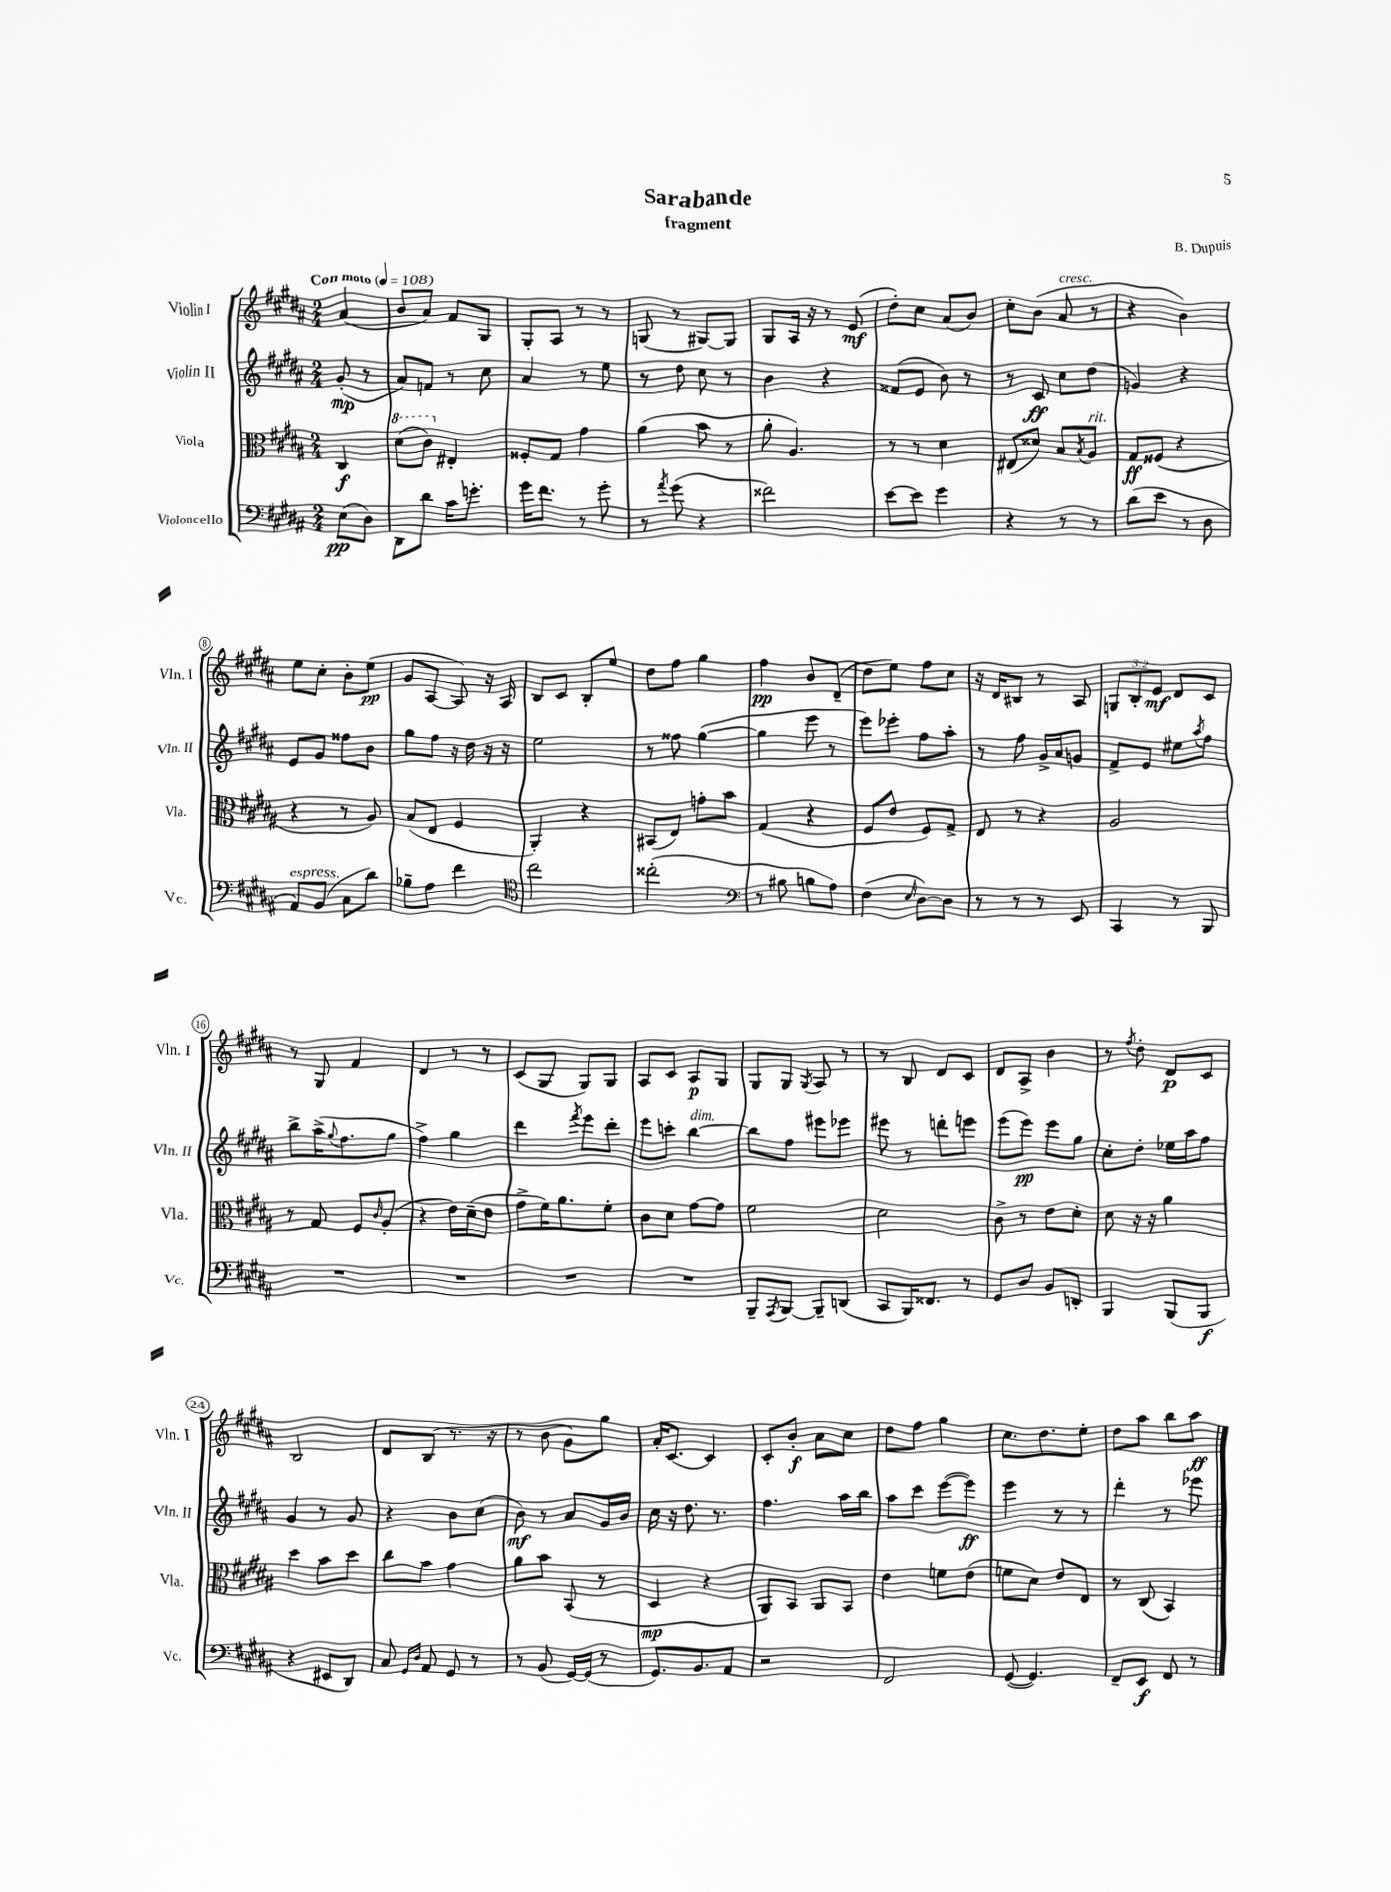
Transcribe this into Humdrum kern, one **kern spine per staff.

**kern	**kern	**kern	**kern
*staff4	*staff3	*staff2	*staff1
*clefF4	*clefC3	*clefG2	*clefG2
*k[f#c#g#d#a#]	*k[f#c#g#d#a#]	*k[f#c#g#d#a#]	*k[f#c#g#d#a#]
*M2/4	*M2/4	*M2/4	*M2/4
*MM108	*MM108	*MM108	*MM108
(8E	4C#	(8g#'	(4a#
8D#)	.	8r	.
=	=	=	=
8DD#	(8dd#	8a#)	8b
8d#	8cc#)	8f	8a#)
16c#	4E#'	8r	8f#
8.g'	.	.	.
.	.	8cc#	8G#
=	=	=	=
16g#	8F##'	4a#	8G#'
8.f#	.	.	.
.	8G#	.	8A#
8r	4g#	8r	8r
8g#'	.	8ee	8r
=	=	=	=
8r	(4a#	8r	(8G
8qa#	.	.	.
(8g#	.	8dd#	8r
4r	8b	8cc#	[8G#)
.	8r	8r	8G#]
=	=	=	=
2f##)	8a#'	4b	8G#
.	4.A#)	.	16A#
.	.	.	16r
.	.	4r	8r
.	.	.	(8e
=	=	=	=
[8e	8r	(8f##	8dd#')
8e]	8r	8e	8cc#
4g#	4d#	8b)	(8a#
.	.	8r	8b)
=	=	=	=
4r	(8E#	8r	8cc#'
.	8d##)	8c#	(8b
8r	8B	8cc#	8a#
.	8qB	.	.
8r	8A#	(8dd#	8r
=	=	=	=
(8d#	8G#	4g)	4r
8e	(8F##	.	.
8r	4r	4r	4b)
8D#	.	.	.
=	=	=	=
8AA#)	4r	8e	8ee
(8BB	.	8g#	8cc#'
8C#	8r	8ff##	8b'
8d#)	8A#)	8b	(8ee
=	=	=	=
8B-~	(8B	8gg#	8g#
8A#	8E	8ff#	[8A#
4f#	4F#	16r	8A#])
.	.	16dd#	.
.	.	16r	16r
.	.	16r	16A#
=	=	=	=
*clefC4	*	*	*
2cc#	4AA#')	2ee	8B
.	.	.	8c#
.	4r	.	8B'
.	.	.	8ee
=	=	=	=
(2cc##'	(8BB#	8r	8dd#
.	8E)	8ff##	8ff#
.	8g'	([4gg#	4gg#
.	8b	.	.
=	=	=	=
*clefF4	*	*	*
8r	(4G#	4gg#]	4ff#
8B#	.	.	.
8B	4r	8eee	8b
8A#)	.	8r	(8d#~
=	=	=	=
(4F#	8F#	8eee)	8dd#
.	8e	8eee-'	8ee)
16qqE	.	.	.
[8D#)	8F#)	8ff#	8ff#
8D#]	8G#^	8aa#'	8cc#
=	=	=	=
8r	8E	8r	16r
.	.	.	16d#
8r	8r	8ff#	8B#
8r	4r	16g#^	8r
.	.	16a#	.
8EE	.	8g	8A#
=	=	=	=
4CC#	2A#	8f#^	12G
.	.	.	12B'
.	.	8e	.
.	.	.	12e
8r	.	8ee#	8d#
.	.	8qaa#	.
8BBB	.	8ff#	8c#
=	=	=	=
2r	8r	8bb^	8r
.	8G#	(16aa#^	8G#
.	.	8qqgg#	.
.	.	8.ff#	.
.	8F#	.	4f#
.	16qqc#	.	.
.	(8A#'	8gg#	.
=	=	=	=
2r	4r	4ff#^)	4d#
.	16e)	4gg#	8r
.	(16d#~	.	.
.	8e	.	8r
=	=	=	=
2r	8g#^	4ddd#	(8c#
.	16f#)	.	8G#
.	8.a#	.	.
.	.	8qfff#	.
.	.	8eee	8G#)
.	8f#'	8ddd#'	8G#
=	=	=	=
2r	8c#	8eee	8A#
.	8d#	8ccc'	8c#
.	[8g#	[4bb	8A#
.	8g#]	.	8G#
=	=	=	=
8BBB~	2f#	8bb]	8G#
8qAAA#	.	.	.
[8BBB	.	8ff#	8G#
.	.	.	8qG#
8BBB~]	.	8eee#	8A#
(8DD	.	8eee-	8r
=	=	=	=
8CC#	2d#	8eee#	8r
16BBB)	.	8r	8B
8.FF##	.	.	.
.	.	8ddd'	8d#
8r	.	8eee	8c#
=	=	=	=
8GG#	8c#^	(8eee	8d#
8D#	8r	8eee)	8A#^
8BB	8e	8eee	4b
8DD'	8d#'	8gg#	.
=	=	=	=
4BBB	8d#	8cc#'	8r
.	.	.	8qff#
.	16r	8dd#'	8dd#'
.	16r	.	.
(8BBB	4a#	16ee-	8d#
.	.	16aa#	.
8BBB	.	8ff#	8c#
=	=	=	=
4r	4dd#	4g#	2B
8EE#	8b	8r	.
8DD#)	8dd#	8g#	.
=	=	=	=
8C#	8cc#	4r	8d#
16qqGG#	.	.	.
16qqD#	.	.	.
8AA#	8b	.	(8B
8GG#	4g#	8b	8.r
8r	.	(8cc#	.
.	.	.	16r
=	=	=	=
8r	8a#	8b)	8r
(8BB	8b	8r	8b
[16GG#)	(8BB	8a#	8g#)
(16GG#]	.	.	.
8r	8r	16g#	8gg#
.	.	16b	.
=	=	=	=
8.GG#)	4D#	16cc#	16a#'
.	.	16r	[8.c#
.	.	8.dd#	.
8.BB	.	.	.
.	4r	.	4c#]
.	.	8.r	.
8AA#	.	.	.
=	=	=	=
2r	8AA#)	4.ff#	8c#'
.	8BB	.	8b'
.	8AA#	.	8a#
.	8BB	16aa#	8cc#
.	.	16bb	.
=	=	=	=
2FF#	4e	8aa#	8dd#
.	.	8ccc#	8ff#
.	8f	([8eee	4gg#
.	(8e	8eee])	.
=	=	=	=
([8GG#	8f	4eee	8.cc#
4.GG#])	8d#)	.	.
.	.	.	8.dd#
.	8e	8r	.
.	8E	8r	8ee'
=	=	=	=
8FF#~	8r	4ddd#'	8dd#
8EE	(8C#	.	8aa#
8FF#	4BB)	8r	8bb
8r	.	8eee-	8aa#
==	==	==	==
*-	*-	*-	*-
